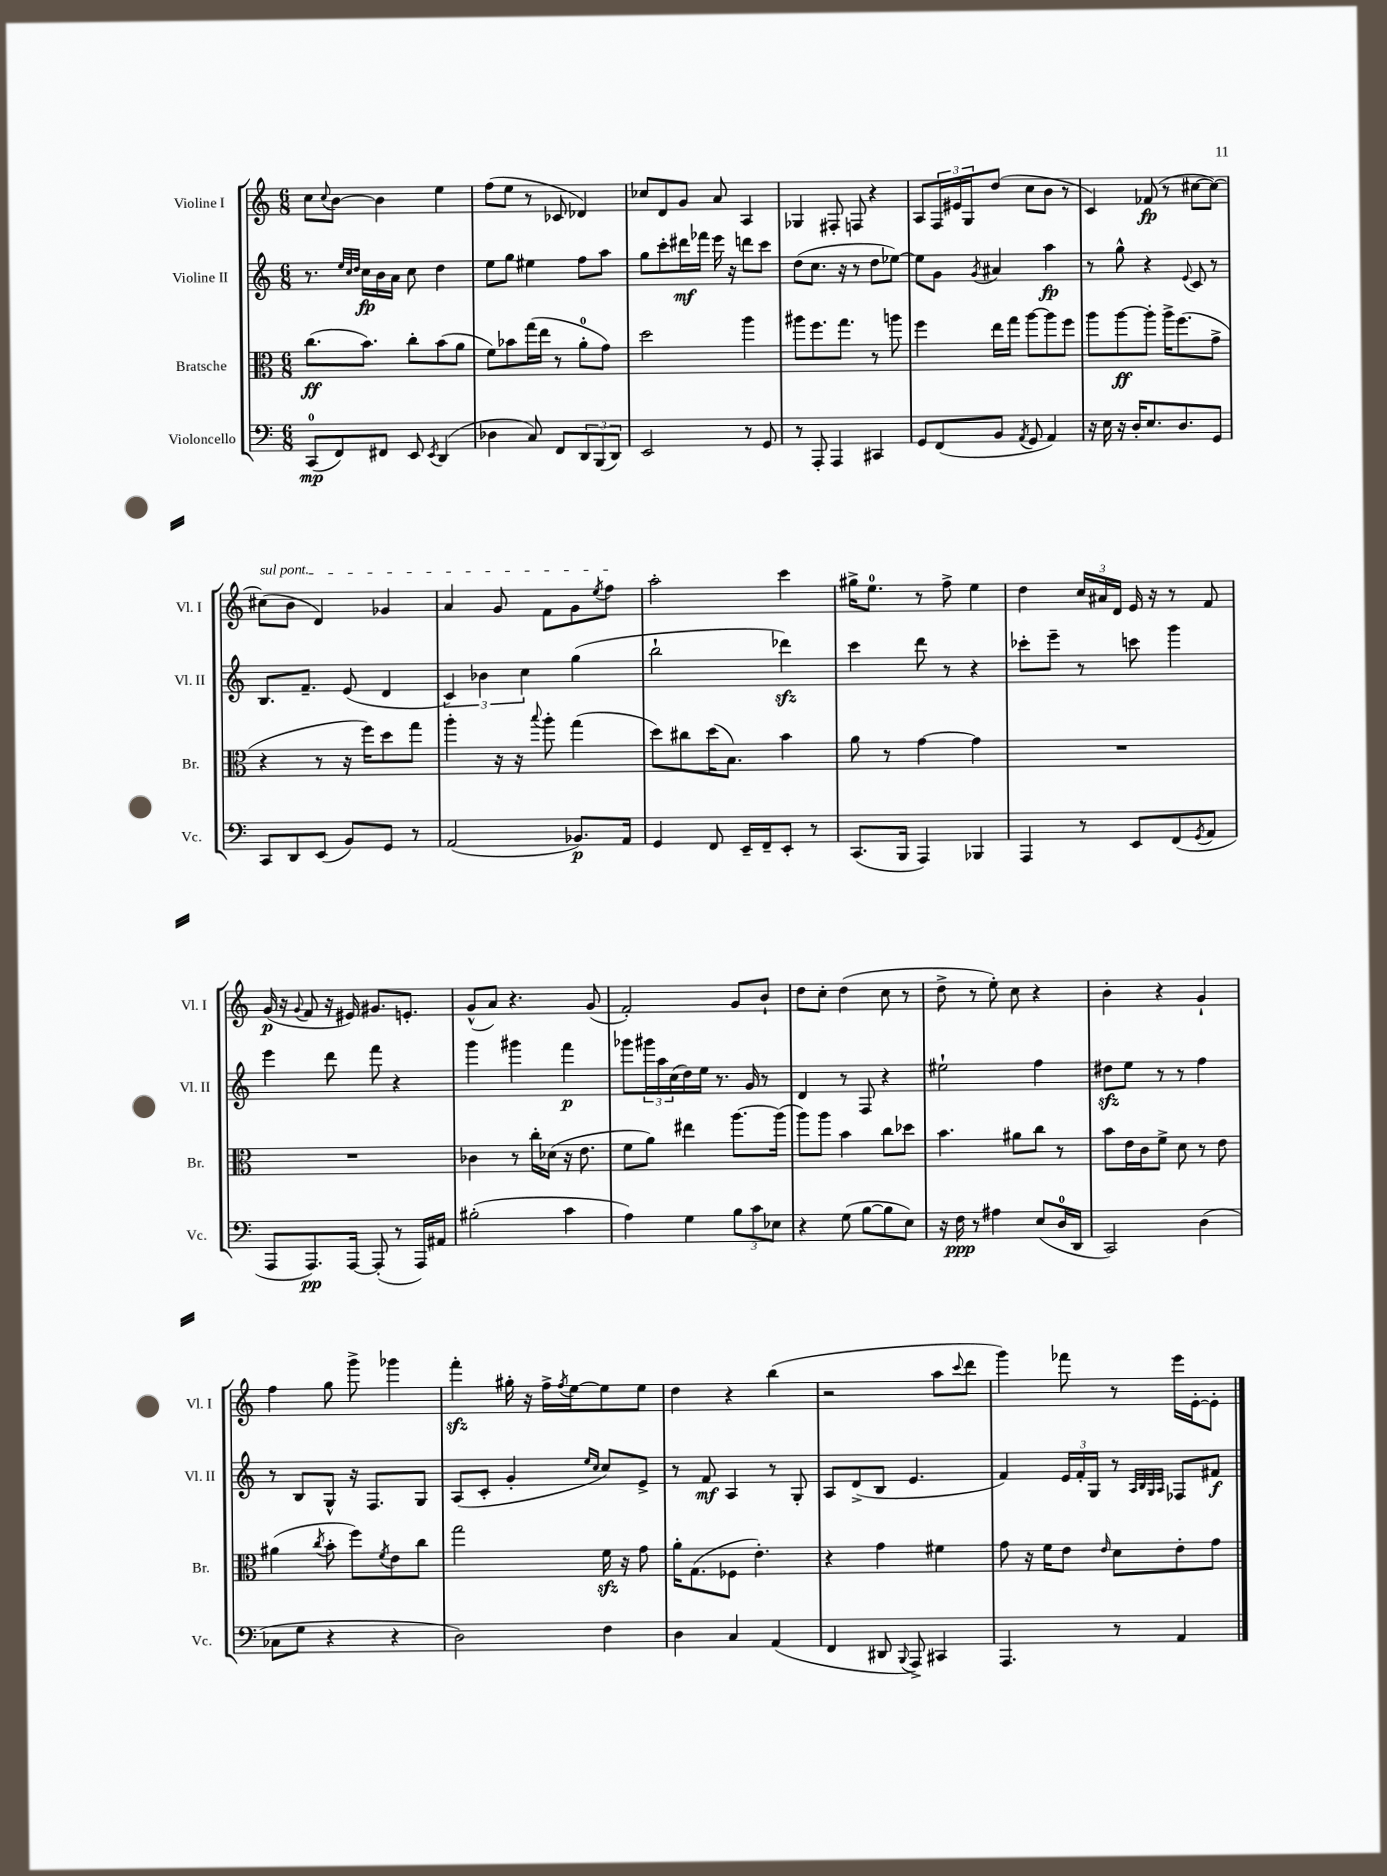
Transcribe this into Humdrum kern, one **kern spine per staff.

**kern	**kern	**kern	**kern
*staff4	*staff3	*staff2	*staff1
*clefF4	*clefC3	*clefG2	*clefG2
*k[]	*k[]	*k[]	*k[]
*M6/8	*M6/8	*M6/8	*M6/8
(8CC	(8.cc	8.r	8cc
.	.	.	8qqcc
8FF)	.	.	[8b
.	.	32qqee	.
.	.	32qqcc	.
.	.	32qqdd	.
.	8.b)	16cc	.
8FF#	.	16b	4b]
.	.	16a	.
8EE	8cc'	8cc	.
8qEE	.	.	.
(4DD	(8b	4dd	4ee
.	8a	.	.
=	=	=	=
4D-	8f)	8ee	(8ff
.	8b-	8gg	8ee
8C)	(16gg	4ee#	8r
.	16ee	.	.
8FF	8r	.	8c-
12DD	8a'	8ff	4d-)
(12BBB	.	.	.
.	8g)	8aa	.
12DD)	.	.	.
=	=	=	=
2EE	2dd	8gg	8cc-
.	.	8ccc'	8d
.	.	16ddd#	8g
.	.	16fff-	.
.	.	16eee	8a
.	.	16r	.
8r	4aa	8ddd	4A
8GG	.	8ccc	.
=	=	=	=
8r	8aa#	(8dd	4G-
8AAA'	8.ff	8.cc	.
4AAA	.	.	8F#'
.	8.gg	16r	.
.	.	8r	8F
4CC#	8r	8dd	4r
.	8aa	[8ee-)	.
=	=	=	=
8GG	4ff	8ee-]	8A
(8FF	.	8g	24F
.	.	.	24e#
.	.	.	24G
.	.	8qg	.
8BB	16ee	4a#	(8dd
.	16gg	.	.
8qAA	.	.	.
8GG	[8aa	.	8cc
4AA)	8aa]	4aa	8b
.	8ff	.	8r
=	=	=	=
16r	8aa	8r	4c)
16E	.	.	.
16r	[8aa	8gg^^	.
16D'	.	.	.
8.E	8aa']	4r	(8f-
.	16aa^	.	8r
8.D	(8.ff	.	.
.	.	8qqe	.
.	.	8c	[8cc#
8GG	8g^	8r	8cc#_)
=	=	=	=
8CC	4r	8.B	(8cc#]
8DD	.	.	8b
.	.	8.f~	.
(8EE	8r	.	4d)
8BB)	16r	(8e	.
.	16ff)	.	.
8GG	8dd	4d	4g-
8r	8gg	.	.
=	=	=	=
(2AA	4aa'	6c)	4a
.	.	6b-	.
.	16r	.	8g
.	16r	.	.
.	.	6cc	.
.	8qqbb	.	.
.	8aa'	.	8f
8.BB-)	(4gg	(4gg	8g
.	.	.	8qee
.	.	.	8ff
16AA	.	.	.
=	=	=	=
4GG	8dd)	2bb`	2aa'
.	8cc#	.	.
8FF	(16dd	.	.
.	8.B)	.	.
16EE~	.	.	.
16FF~	.	.	.
8EE'	4b	4ddd-)	4ccc
8r	.	.	.
=	=	=	=
(8.CC	8a	4ccc	16gg#^
.	.	.	8.ee
.	8r	.	.
16BBB	.	.	.
4AAA)	[4g	8ddd	8r
.	.	8r	8ff^
4BBB-	4g]	4r	4ee
=	=	=	=
4AAA	2.r	8ccc-'	4dd
.	.	8eee~	.
8r	.	8r	24cc
.	.	.	24a#
.	.	.	24d
8EE	.	8ccc	16e
.	.	.	16r
(8FF	.	4ggg	8r
8qGG	.	.	.
8AA	.	.	8f
=	=	=	=
8AAA	2.r	4eee	(16g
.	.	.	16r
.	.	.	8qqg
8.AAA)	.	.	8f
.	.	8ddd	16r
[16AAA	.	.	16e#)
(8AAA']	.	8fff	8.g#
8r	.	4r	.
.	.	.	8.e'
16AAA)	.	.	.
16AA#	.	.	.
=	=	=	=
(2B#'	4c-	4ggg	(8g^^
.	.	.	8a)
.	8r	4ggg#	4.r
.	16cc'	.	.
.	(16d-	.	.
4c	16r	4fff	.
.	8.e	.	.
.	.	.	(8g
=	=	=	=
4A)	8f	8ggg-	2f')
.	8a)	24ggg#	.
.	.	24aa	.
.	.	(24cc	.
4G	4ee#	16dd)	.
.	.	16ee	.
.	.	8.r	.
12B	[8.aa	.	8g
.	.	16g	.
12c	.	.	.
.	.	8r	8b`
12E-	.	.	.
.	(16aa]	.	.
=	=	=	=
4r	8aa)	4d	8dd
.	8aa	.	8cc'
(8G	4b	8r	(4dd
[8B	.	8F	.
8B]	8cc	4r	8cc
8E)	8dd-	.	8r
=	=	=	=
16r	4.b	2ee#`	8dd^
16F	.	.	.
8r	.	.	8r
4A#	.	.	8ee')
.	8a#	.	8cc
(8E	8cc	4ff	4r
16D	8r	.	.
16DD	.	.	.
=	=	=	=
2CC)	8b	8dd#	4b'
.	16e	8ee	.
.	16c	.	.
.	8f^	8r	4r
.	8d	8r	.
(4D	8r	4ff	4g`
.	8e	.	.
=	=	=	=
8C-	(4a#	8r	4ff
8G	.	8B	.
.	8qcc	.	.
4r	8b'	8G^^	8gg
.	8ff)	16r	8ggg^
.	.	8.F	.
.	8qf	.	.
4r	8e	.	4ggg-
.	8cc	8G	.
=	=	=	=
2D)	2gg	(8A	4fff'
.	.	8c'	.
.	.	4g'	16gg#'
.	.	.	16r
.	.	.	16ff^
.	.	.	8qff
.	.	.	[16ee
.	.	16qqee	.
.	.	16qqcc	.
4F	16f	8cc)	8ee]
.	16r	.	.
.	8g	8e^	8ee
=	=	=	=
4D	16a'	8r	4dd
.	(8.G	.	.
.	.	8f	.
4C	8F-	4A	4r
.	4.e')	.	.
(4AA	.	8r	(4bb
.	.	8G'	.
=	=	=	=
4FF	4r	8A	2r
.	.	(8d^	.
8DD#	4g	8B	.
8qqBBB	.	.	.
8AAA^)	.	4.e	.
4CC#	4f#	.	8aa
.	.	.	8qqccc
.	.	.	8ddd
=	=	=	=
4.AAA	8g	4f)	4ggg)
.	16r	.	.
.	16f	.	.
.	8e	24e	8fff-
.	.	24f'	.
.	.	24G	.
.	16qqe	.	.
8r	8d	8r	8r
.	.	32qqA	.
.	.	32qqB	.
.	.	32qqG	.
.	.	32qqA	.
4AA	8e'	8F-	16eee
.	.	.	[16e'
.	8g	8f#	8e']
==	==	==	==
*-	*-	*-	*-
